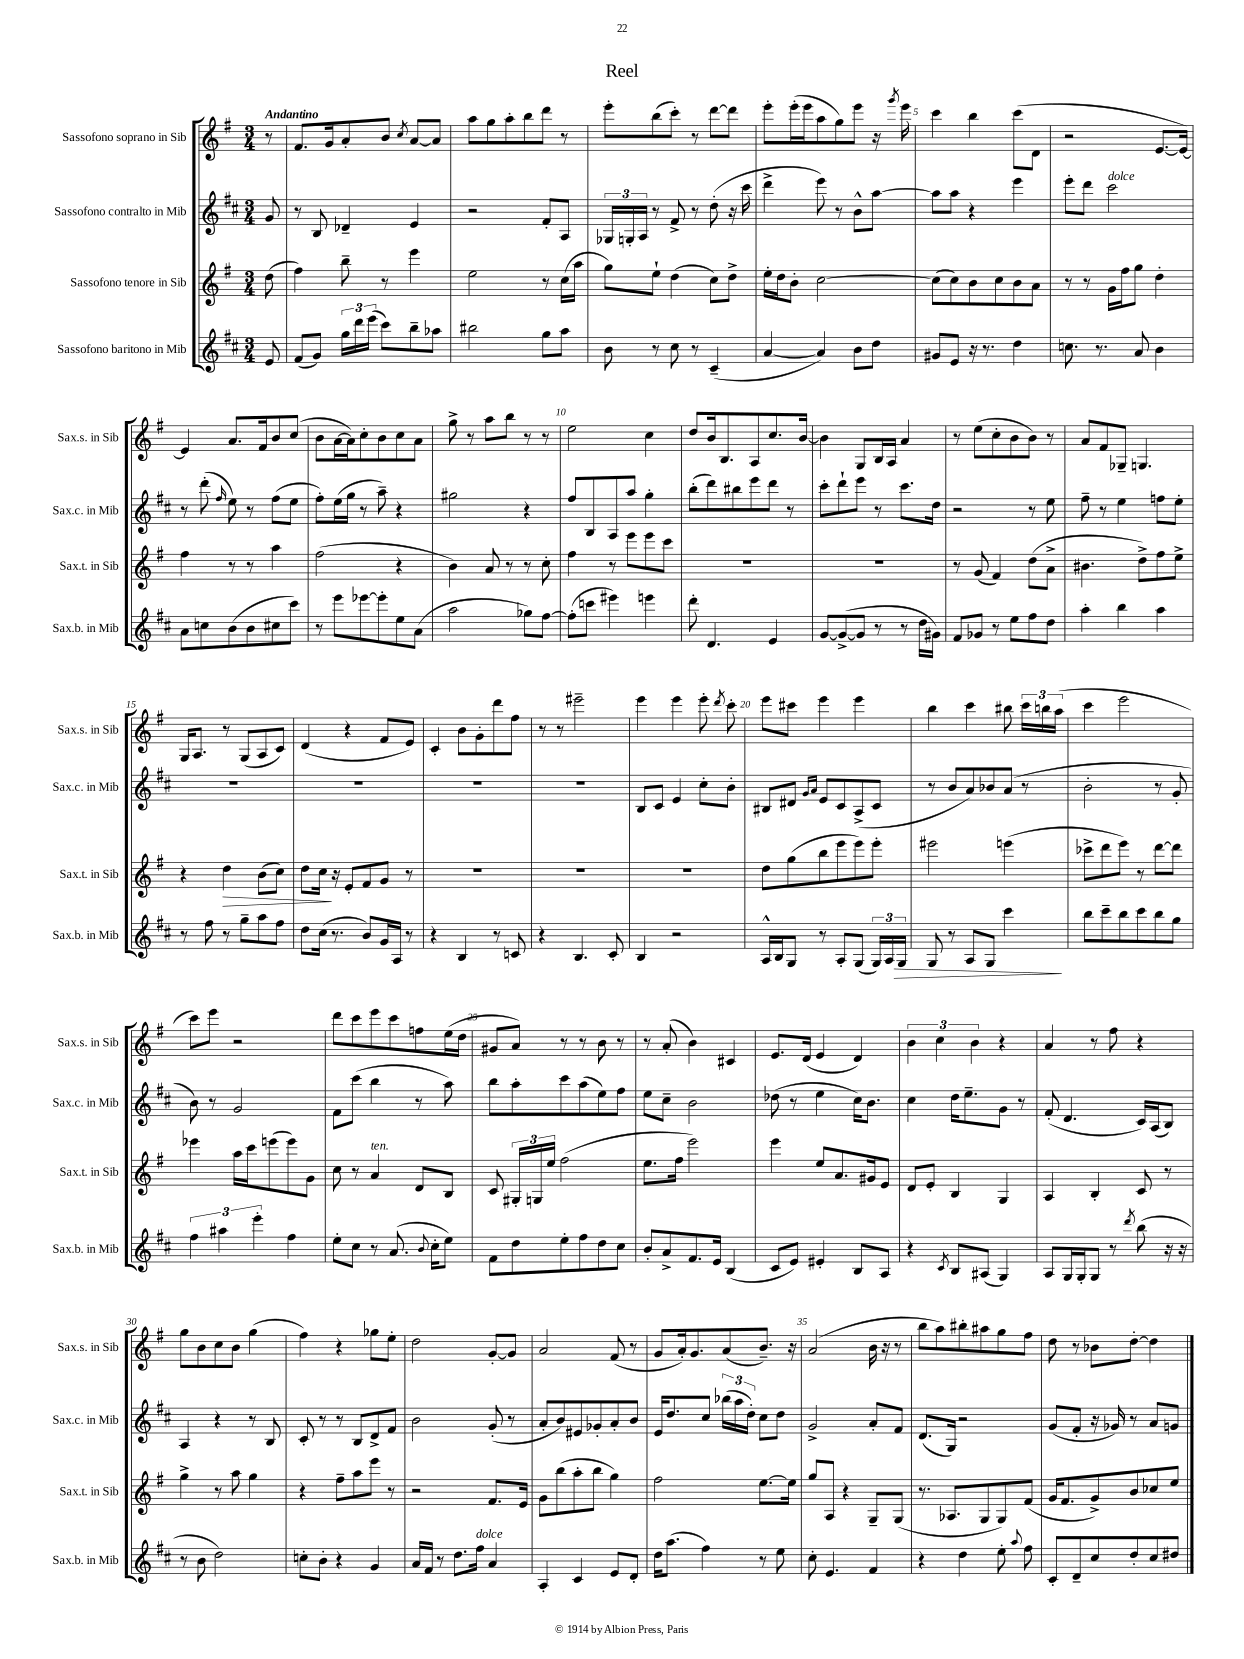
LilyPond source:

\header { title = "Reel" }
<<
\new StaffGroup <<
\new Staff = "s0" \with { instrumentName = "Sassofono soprano in Sib" shortInstrumentName = "Sax.s. in Sib" } {
    \clef treble \key g \major \numericTimeSignature \time 3/4 \partial 8 \tempo "Andantino"
    \autoBeamOff r8 |
    fis'8.[ g'16 a'8-. b'8] \acciaccatura { c''8 } a'8[~ a'8] |
    a''8[ g''8 a''8-. b''8 d'''8] r8 |
    e'''8[-. b''8( c'''8]-.) r8 d'''8[~ d'''8] |
    e'''8[-. e'''16-.( e'''16 a''8 g''8) e'''8] r16 \acciaccatura { g'''8 } e'''16 |
    c'''4 b''4 c'''8[( d'8] |
    r2 e'8.[~ e'16]~) |
    e'4 a'8.[ fis'16 b'8 c''8]( |
    b'8[ a'16~ a'16) c''8-. b'8 c''8 a'8] |
    g''8-> r8 a''8[ b''8] r8 r8 |
    e''2 c''4 |
    d''8[ b'16 b8. a8 c''8. b'16]~ |
    b'4 g8[ b16 a16] a'4 |
    r8 e''8[( c''8-. b'8 b'8]) r8 |
    a'8[ fis'8 ges8]-- g4. |
    g16[ a8.] r8 g8[( a8 c'8]) |
    d'4( r4 fis'8[ e'8]) |
    c'4-. b'8[ g'8-. d'''8 fis''8] |
    r8 r8 eis'''2-- |
    e'''4 e'''4 e'''8-. \acciaccatura { d'''8 } c'''8-. |
    e'''8[ cis'''8] e'''4 e'''4 |
    b''4 c'''4 bis''8 \tuplet 3/2 { c'''16[ b''16 a''16]( } |
    c'''4 e'''2 |
    c'''8[) e'''8] r2 |
    d'''8[ c'''8 e'''8 c'''8 f''8 e''16( d''16] |
    gis'8[ a'8]) r8 r8 b'8 r8 |
    r8 a'8-.( b'4) cis'4 |
    e'8.[ d'16]( e'4 d'4) |
    \tuplet 3/2 { b'4 c''4 b'4 } r4 |
    a'4 r8 fis''8 r4 |
    g''8[ b'8 c''8 b'8] g''4( |
    fis''4) r4 ges''8[ e''8]-. |
    d''2 g'8[~-. g'8] |
    a'2 fis'8( r8 |
    g'8[ a'16-.) g'8. a'8( b'8.]--) r16 |
    a'2( b'16 r16 r8 |
    b''8[ a''8) bis''8-. ais''8 g''8 fis''8] |
    d''8 r8 bes'8[ d''8]~-. d''4 \bar "|." |
}
\new Staff = "s1" \with { instrumentName = "Sassofono contralto in Mib" shortInstrumentName = "Sax.c. in Mib" } {
    \clef treble \key d \major \numericTimeSignature \time 3/4 \partial 8
    \autoBeamOff g'8 |
    r8 b8 des'4-- e'4 |
    r2 fis'8[-. a8] |
    \tuplet 3/2 { ges16[ g16-. a16] } r8 fis'8-> r8 d''8-.( r16 cis'''16 |
    d'''4-> e'''8) r8 b'8[-^ a''8]~ |
    a''8[ a''8] r4 e'''4 |
    e'''8[-. d'''8] cis'''2^\markup { \italic "dolce" } |
    r8 d'''8-.( \grace { fis''16 } e''8) r8 fis''8[( e''8] |
    fis''8[-.) e''16( g''16] r8 a''8--) r4 |
    gis''2 r4 |
    fis''8[ b8 a8 a''8] g''4-. |
    b''8[-.( d'''8) bis''8 e'''8 d'''8] r8 |
    cis'''8[-. d'''8-! e'''8] r8 cis'''8.[ d''16] |
    r2 r8 e''8 |
    fis''8-- r8 e''4 f''8[ e''8]-. |
    R2. |
    R2. |
    R2. |
    R2. |
    b8[ cis'8] e'4 cis''8[-. b'8]-. |
    bis8[ dis'8] \grace { g'16[ a'16] } e'8[ cis'8 a8->( cis'8] |
    r8 b'8[ a'8) bes'8 a'8]( r8 |
    b'2-. r8 g'8-. |
    b'8) r8 g'2 |
    fis'8[ cis'''8]( b''4 r8 a''8) |
    b''8[ a''8-. cis'''8 a''8( e''8) fis''8] |
    e''8[ cis''8]-- b'2 |
    des''8( r8 e''4 cis''16[) b'8.] |
    cis''4 d''16[ e''8.-- g'8] r8 |
    fis'8-.( d'4. cis'16[) a16( b8]) |
    a4 r4 r8 b8 |
    cis'8-. r8 r8 b8[ d'8-> fis'8] |
    b'2 g'8-.( r8 |
    a'8[-. b'8) eis'8 ges'8-. a'8-. b'8] |
    e'16[ d''8. cis''8] \tuplet 3/2 { bes''16[( a''16 d''16]-.) } cis''8[ d''8] |
    g'2-> a'8[-. fis'8] |
    d'8.[( g16]) r2 |
    g'8[( fis'8]-. r16 ges'16) r8 a'8[ g'8] \bar "|." |
}
\new Staff = "s2" \with { instrumentName = "Sassofono tenore in Sib" shortInstrumentName = "Sax.t. in Sib" } {
    \clef treble \key g \major \numericTimeSignature \time 3/4 \partial 8
    \autoBeamOff d''8( |
    fis''4) b''8-- r8 e'''4 |
    e''2 r8 c''16[( a''16] |
    g''8[) e''8]-! d''4( c''8[) d''8]-> |
    e''16[-. d''16 b'8]-. c''2~ |
    c''8[( c''8) b'8 c''8 b'8 a'8] |
    r8 r8 g'16[ fis''16 g''8] d''4-. |
    fis''4 r8 r8 a''4 |
    fis''2( r4 |
    b'4) a'8 r8 r8 c''8-. |
    fis''4 r8 e'''8[ e'''8 c'''8] |
    R2. |
    R2. |
    r8 g'8( fis'4) d''8[( a'8]-> |
    bis'4. d''8[->) fis''8 e''8]-> |
    r4 d''4\> b'8[( c''8]) |
    d''8[ c''16]\! r16 e'8[-. fis'8 g'8] r8 |
    R2. |
    R2. |
    R2. |
    d''8[ g''8( b''8 e'''8 e'''8) e'''8]-. |
    eis'''2 e'''4( |
    ces'''8[-> d'''8 e'''8]) r8 d'''8[~ d'''8] |
    ees'''4 a''16[ c'''16 e'''8( e'''8) g'8] |
    c''8 r8 a'4^\markup { \italic "ten." } d'8[ b8] |
    c'8 \tuplet 3/2 { gis16[-. g16 e''16] } fis''2( |
    e''8.[ fis''16] e'''2) |
    e'''4 e''8[ a'8. gis'16 e'8] |
    d'8[ e'8]-. b4 g4 |
    a4 b4-. c'8 r8 |
    g''4-> r8 a''8 g''4 |
    r4 fis''8[-- a''8 e'''8] r8 |
    r2 fis'8.[ e'16] |
    g'8[ b''8( a''8-. b''8] g''4) |
    fis''2 e''8.[~ e''16] |
    g''8[ a8] r4 g8[-- g8]( |
    r8. aes8.[ g8 g8) fis'8]( |
    g'16[ fis'8. g'8->) b'8 ces''8 e''8] \bar "|." |
}
\new Staff = "s3" \with { instrumentName = "Sassofono baritono in Mib" shortInstrumentName = "Sax.b. in Mib" } {
    \clef treble \key d \major \numericTimeSignature \time 3/4 \partial 8
    \autoBeamOff e'8 |
    fis'8[( g'8]) \tuplet 3/2 { g''16[ d'''16 e'''16]( } cis'''8[) b''8-- aes''8] |
    bis''2 g''8[ a''8] |
    b'8 r8 cis''8 r8 cis'4--( |
    a'4~ a'4) b'8[ d''8] |
    gis'8[ e'8] r16 r8. d''4 |
    c''8. r8. a'8 b'4 |
    a'8[ c''8 b'8( b'8 cis''8 cis'''8]) |
    r8 e'''8[ ees'''8~ ees'''8-. e''8 a'8]( |
    a''2 ges''8[) fis''8]~ |
    fis''8[-.( c'''8] eis'''4) e'''4 |
    d'''8-. d'4. e'4 |
    g'8[~ g'8~->( g'8] r8 r8 d''16[ gis'16]) |
    fis'8[ ges'8] r8 e''8[ fis''8 d''8] |
    a''4-. b''4 a''4 |
    r8 fis''8 r8 g''8[-- a''8 fis''8] |
    d''8[ cis''16]( r8. b'8[) g'16 a16] r8 |
    r4 b4 r8 c'8 |
    r4 b4. cis'8-. |
    b4 r2 |
    a16[-^ b16 g8] r8 a8[-. g8]( \tuplet 3/2 { g16[) a16 g16]\> } |
    g8 r8 a8[ g8] cis'''4\! |
    b''8[ cis'''8-- b''8 cis'''8 b''8 g''8] |
    \tuplet 3/2 { fis''4 ais''4 e'''4-. } fis''4 |
    e''8[-. cis''8] r8 a'8.( \appoggiatura { b'8 } cis''16[-. e''8]) |
    fis'8[ d''8 e''8-. fis''8 d''8 cis''8] |
    b'8[-. a'8-> fis'8. e'16] b4( |
    cis'8[ e'8]) eis'4-. b8[ a8] |
    r4 \acciaccatura { cis'8 } b8[ ais8]( g4) |
    a8[ g16 g16-. g8] r8 \acciaccatura { d'''8 } b''8( r16 r16 |
    r8 b'8 d''2) |
    c''8[-. b'8]-. r4 g'4 |
    a'16[ fis'16] r8 d''8.[ fis''16]^\markup { \italic "dolce" } a'4 |
    a4-. cis'4 e'8[ d'8]-. |
    d''16[ a''8.]( fis''4) r8 e''8 |
    cis''8-. e'4. fis'4 |
    r4 d''4 e''8-. \appoggiatura { a''8 } fis''8 |
    cis'8[-. d'8-- cis''8 d''8-. cis''8 dis''8] \bar "|." |
}
>>
>>
\layout { \context { \Score \override BarNumber.break-visibility = ##(#f #t #t) barNumberVisibility = #(every-nth-bar-number-visible 5) } }
